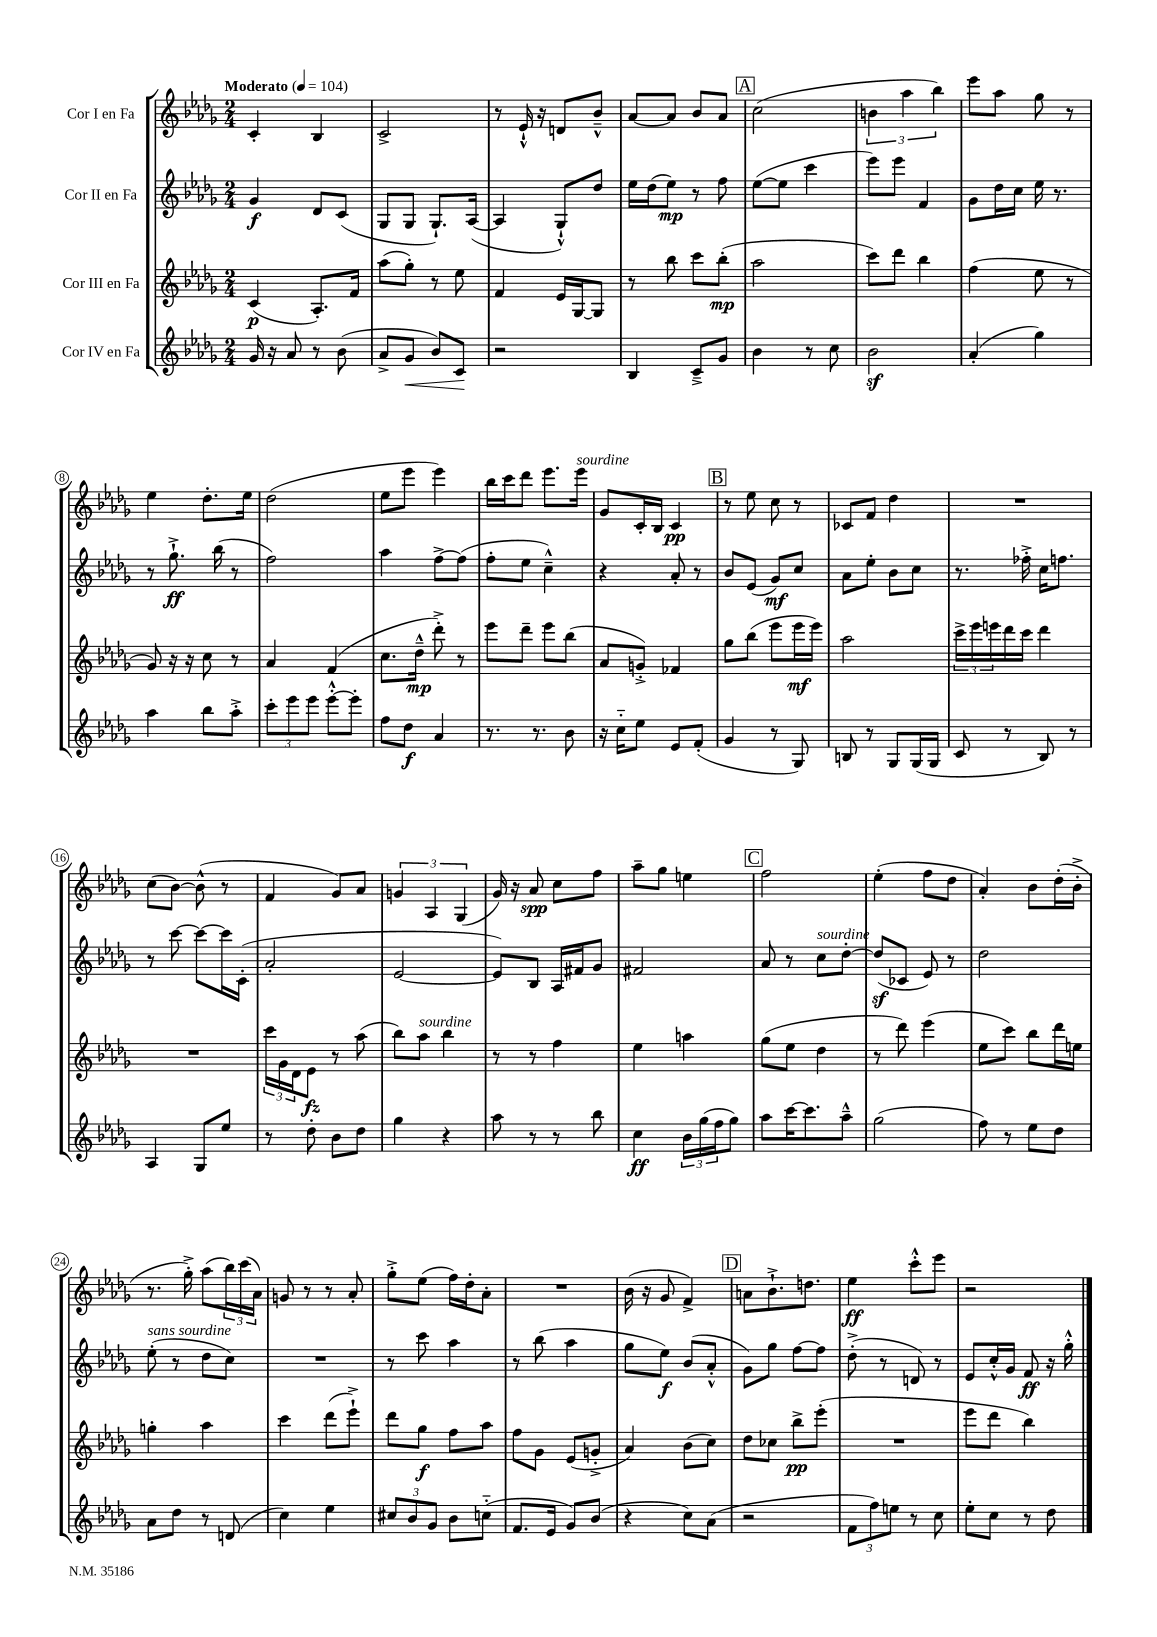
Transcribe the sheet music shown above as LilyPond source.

<<
\new StaffGroup <<
\new Staff = "s0" \with { instrumentName = "Cor I en Fa" } {
    \clef treble \key des \major \numericTimeSignature \time 2/4 \tempo "Moderato" 4 = 104
    c'4-. bes4 |
    c'2-> |
    r8 ees'16-!-^ r16 d'8 bes'8---^ |
    aes'8~ aes'8 bes'8 aes'8 |
    \mark \markup { \box "A" } c''2( |
    \tuplet 3/2 { b'4 aes''4 bes''4) } |
    ees'''8 aes''8 ges''8 r8 |
    ees''4 des''8.-. ees''16 |
    des''2( |
    ees''8 ees'''8 ees'''4) |
    bes''16 c'''16 des'''8 ees'''8. ees'''16^\markup { \italic "sourdine" } |
    ges'8 c'16-. bes16 c'4\pp |
    \mark \markup { \box "B" } r8 ees''8 c''8 r8 |
    ces'8 f'8 des''4 |
    R2 |
    c''8( bes'8~) bes'8-^( r8 |
    f'4 ges'8) aes'8 |
    \tuplet 3/2 { g'4 aes4 ges4( } |
    ges'16) r16 aes'8\spp c''8 f''8 |
    aes''8-- ges''8 e''4 |
    \mark \markup { \box "C" } f''2 |
    ees''4-.( f''8 des''8 |
    aes'4-.) bes'8 des''16-.( bes'16-.-> |
    r8. ges''16-.->) aes''8( \tuplet 3/2 { bes''16) c'''16( aes'16) } |
    g'8 r8 r8 aes'8-. |
    ges''8-.-> ees''8( f''16) des''16-. aes'8-. |
    R2 |
    bes'16( r16 ges'8 f'4->) |
    \mark \markup { \box "D" } a'8 bes'8.-!-> d''8. |
    ees''4\ff c'''8-.-^ ees'''8 |
    r2 \bar "|." |
}
\new Staff = "s1" \with { instrumentName = "Cor II en Fa" } {
    \clef treble \key des \major \numericTimeSignature \time 2/4
    ges'4\f des'8 c'8( |
    ges8 ges8 ges8.-!) aes16~( |
    aes4 ges8-!-^) des''8 |
    ees''16 des''16( ees''8\mp) r8 f''8 |
    \mark \markup { \box "A" } ees''8~( ees''8 c'''4 |
    ees'''8) ees'''8 f'4 |
    ges'8 des''16 c''16 ees''16 r8. |
    r8 ges''8.-!->\ff bes''16( r8 |
    f''2) |
    aes''4 f''8~-> f''8( |
    f''8-. ees''8 c''4---^) |
    r4 aes'8-. r8 |
    \mark \markup { \box "B" } bes'8 ees'8( ges'8\mf) c''8 |
    aes'8 ees''8-. bes'8 c''8 |
    r8. fes''16-.-> c''16 f''8. |
    r8 c'''8~ c'''8~ c'''16 c'16-.( |
    aes'2-. |
    ees'2~ |
    ees'8) bes8 aes16 fis'16 ges'8 |
    fis'2 |
    \mark \markup { \box "C" } aes'8 r8 c''8^\markup { \italic "sourdine" } des''8~-. |
    des''8\sf( ces'8 ees'8) r8 |
    des''2 |
    ees''8-.^\markup { \italic "sans sourdine" }( r8 des''8 c''8) |
    R2 |
    r8 c'''8 aes''4 |
    r8 bes''8( aes''4 |
    ges''8 ees''8\f) bes'8( aes'8-.-^ |
    \mark \markup { \box "D" } ges'8) ges''8 f''8~ f''8 |
    des''8-.->( r8 d'8) r8 |
    ees'8 c''16-.-^ ges'16 f'8\ff r16 ges''16-.-^ \bar "|." |
}
\new Staff = "s2" \with { instrumentName = "Cor III en Fa" } {
    \clef treble \key des \major \numericTimeSignature \time 2/4
    c'4\p( aes8.-.) f'16 |
    aes''8( ges''8-.) r8 ees''8 |
    f'4 ees'16 ges16~ ges8 |
    r8 bes''8 c'''8 bes''8-.\mp( |
    \mark \markup { \box "A" } aes''2 |
    c'''8) des'''8 bes''4 |
    f''4( ees''8 r8 |
    ges'8) r16 r16 c''8 r8 |
    aes'4 f'4( |
    c''8. des''16---^\mp des'''8-.->) r8 |
    ees'''8 des'''8-- ees'''8 bes''8( |
    aes'8 g'8-.->) fes'4 |
    \mark \markup { \box "B" } ges''8 bes''8( ees'''8 ees'''16\mf ees'''16) |
    aes''2 |
    \tuplet 3/2 { c'''16-> ees'''16 e'''16 } des'''16 c'''16 des'''4 |
    R2 |
    \tuplet 3/2 { c'''16 ges'16 des'16 } ees'8\fz r8 aes''8( |
    bes''8) aes''8^\markup { \italic "sourdine" } bes''4 |
    r8 r8 f''4 |
    ees''4 a''4 |
    \mark \markup { \box "C" } ges''8( ees''8 des''4 |
    r8 des'''8) ees'''4( |
    ees''8 c'''8) bes''8 des'''16 e''16 |
    g''4-. aes''4 |
    c'''4 des'''8( ees'''8-!->) |
    des'''8 ges''8\f f''8 aes''8 |
    f''8 ges'8 ees'8( g'8-.-> |
    aes'4) bes'8( c''8) |
    \mark \markup { \box "D" } des''8 ces''8 bes''8->\pp ees'''8-.( |
    R2 |
    ees'''8 des'''8 bes''4) \bar "|." |
}
\new Staff = "s3" \with { instrumentName = "Cor IV en Fa" } {
    \clef treble \key des \major \numericTimeSignature \time 2/4
    ges'16 r16 aes'8 r8 bes'8( |
    aes'8-> ges'8\< bes'8) c'8\! |
    r2 |
    bes4 c'8---> ges'8 |
    \mark \markup { \box "A" } bes'4 r8 c''8 |
    bes'2\sf |
    aes'4-.( ges''4) |
    aes''4 bes''8 aes''8-.-> |
    \tuplet 3/2 { c'''8-. ees'''8 ees'''8 } ees'''8~-.-^ ees'''8-. |
    f''8 des''8\f aes'4 |
    r8. r8. bes'8 |
    r16 c''16-_ ees''8 ees'8 f'8-.( |
    \mark \markup { \box "B" } ges'4 r8 ges8) |
    b8 r8 ges8 ges16( ges16 |
    c'8 r8 bes8) r8 |
    aes4 ges8 ees''8 |
    r8 des''8-. bes'8 des''8 |
    ges''4 r4 |
    aes''8 r8 r8 bes''8 |
    c''4\ff \tuplet 3/2 { bes'16 ges''16( f''16 } ges''8) |
    \mark \markup { \box "C" } aes''8 c'''16~ c'''8. aes''8---^ |
    ges''2( |
    f''8) r8 ees''8 des''8 |
    aes'8 des''8 r8 d'8( |
    c''4) ees''4 |
    \tuplet 3/2 { cis''8 bes'8 ges'8 } bes'8 c''8-_( |
    f'8. ees'16 ges'8) bes'8( |
    r4 c''8) aes'8( |
    \mark \markup { \box "D" } r2 |
    \tuplet 3/2 { f'8 f''8) e''8 } r8 c''8 |
    ees''8-. c''8 r8 des''8 \bar "|." |
}
>>
>>
\layout { \context { \Score \override BarNumber.stencil = #(make-stencil-circler 0.1 0.3 ly:text-interface::print) } }
